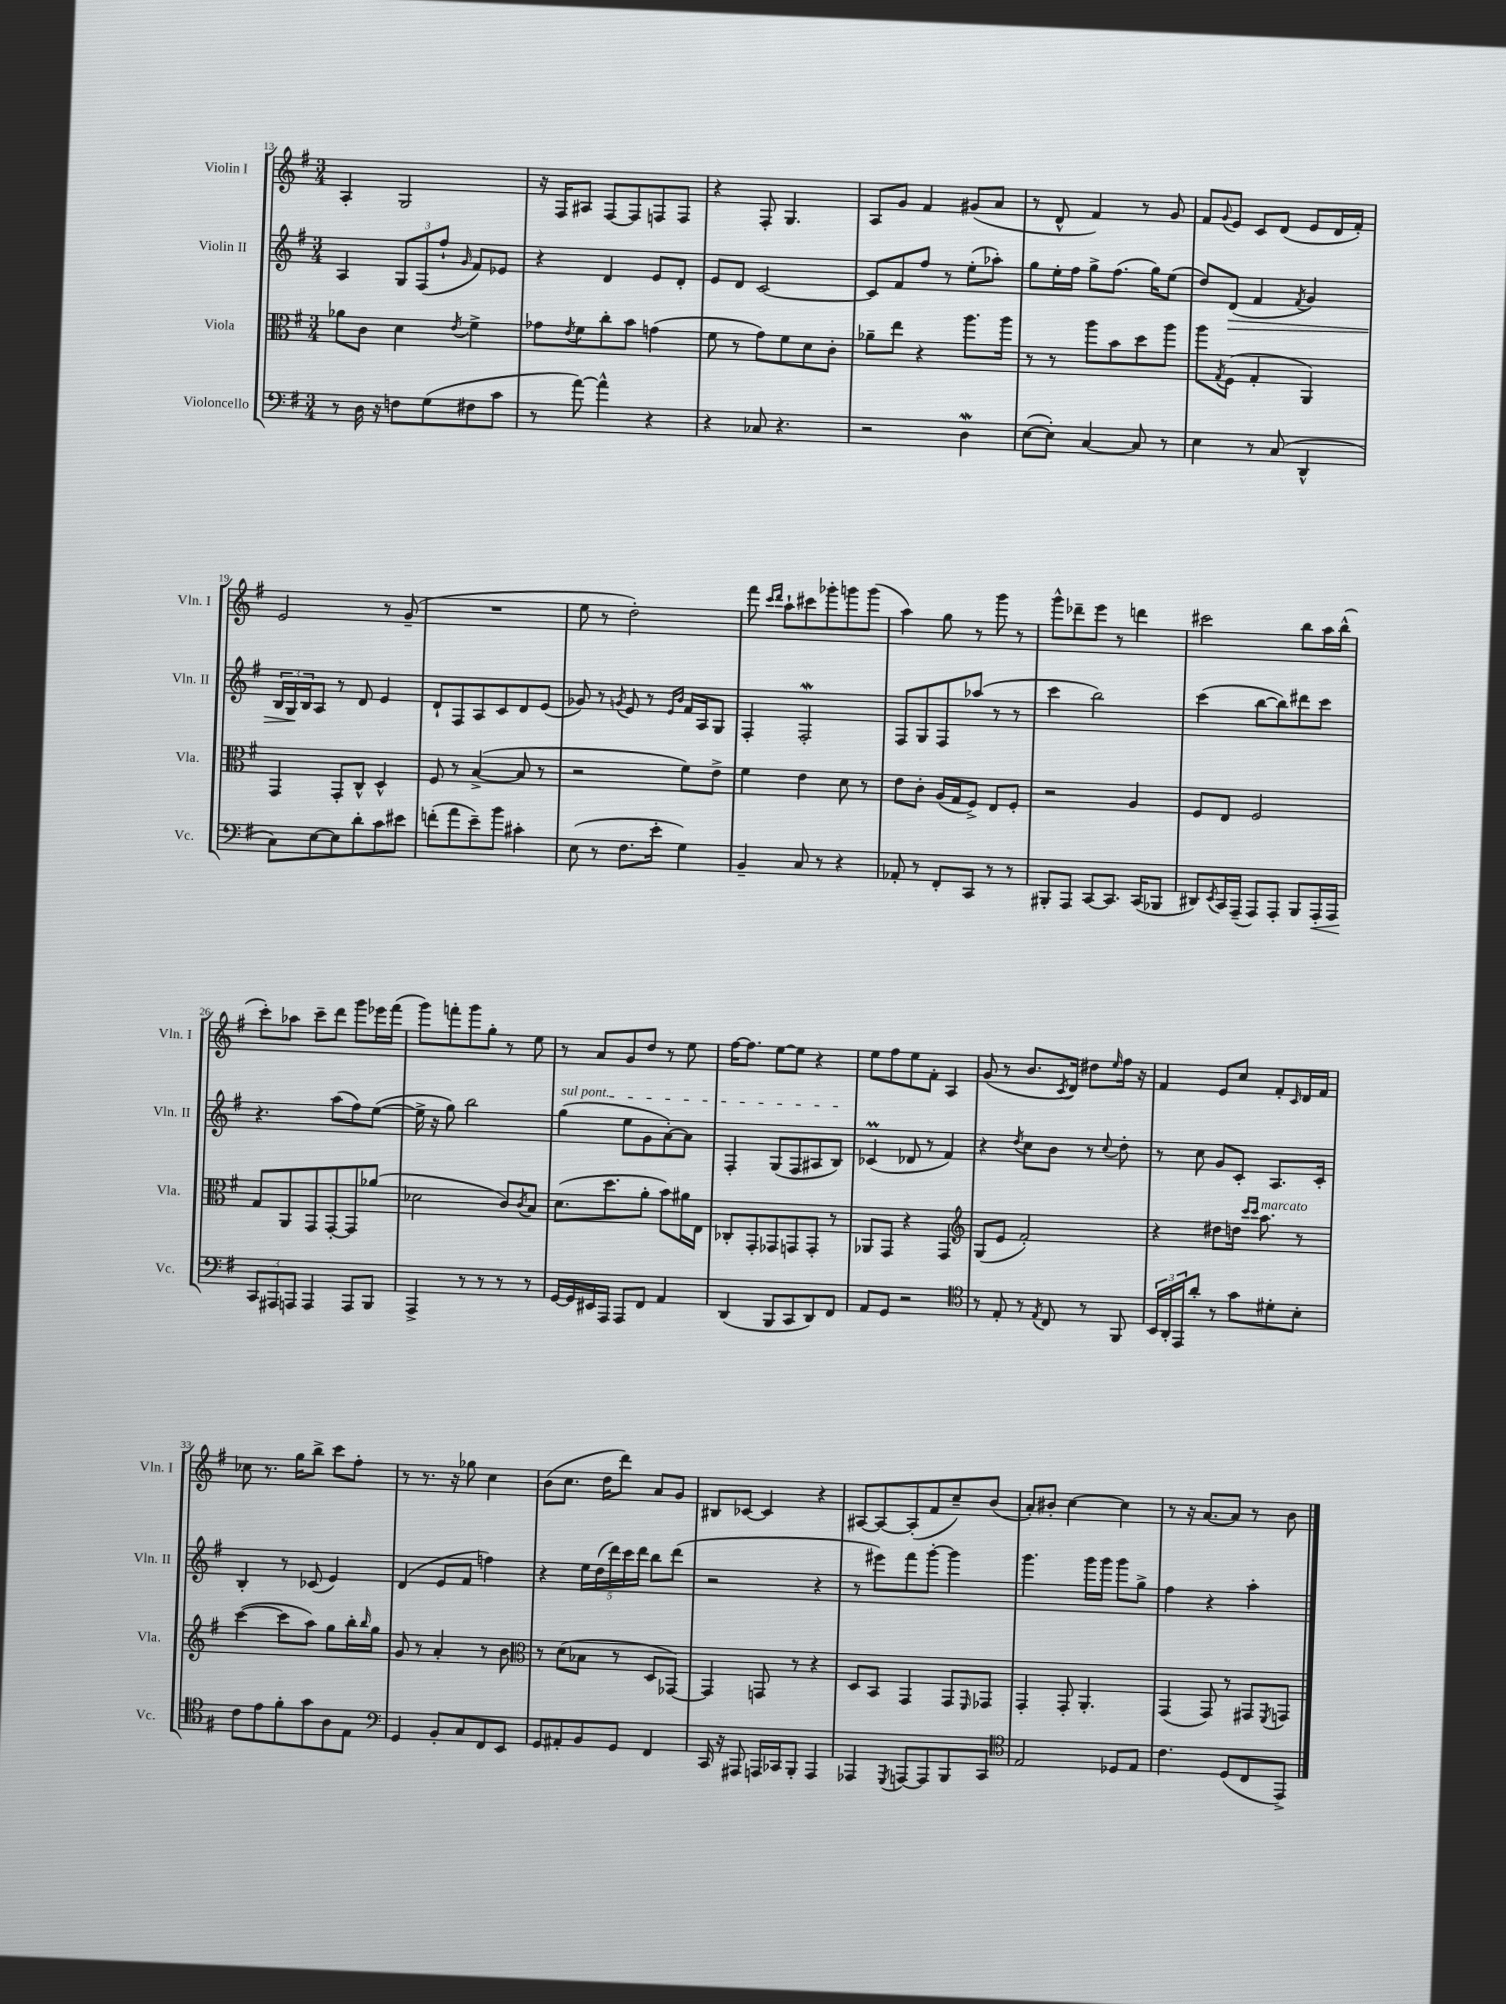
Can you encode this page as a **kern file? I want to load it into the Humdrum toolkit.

**kern	**kern	**kern	**kern
*staff4	*staff3	*staff2	*staff1
*clefF4	*clefC3	*clefG2	*clefG2
*k[f#]	*k[f#]	*k[f#]	*k[f#]
*M3/4	*M3/4	*M3/4	*M3/4
8r	8a-	4A	4A'
16D	8c	.	.
16r	.	.	.
8F	4d	12G	2G
.	.	(12F#	.
(8G	.	.	.
.	.	12ff#`	.
.	8qe	16qqg	.
8F#	4f#^	8f#)	.
8c	.	8e-	.
=	=	=	=
8r	8g-	4r	16r
.	.	.	16F#
.	8qe	.	.
[8a)	8f#	.	8A#
4a^^]	8cc'	4d	[8F#
.	8b	.	8F#]
4r	(4g	8e	8F
.	.	8d'	8F
=	=	=	=
4r	8f#	8e	4r
.	8r	8d	.
8C-	8g)	[2c	8F#'
4.r	8f#	.	4.G
.	8d	.	.
.	8c'	.	.
=	=	=	=
2r	8a-~	8c]	8A
.	8ee	8f#	8g
.	4r	8ff#	4f#
.	.	8r	.
4D	8.aa	(8ee'	(8g#
.	.	8aa-')	8a
.	16aa	.	.
=	=	=	=
([8E	8r	8gg	8r
8E'])	8r	16ee'	8d^^
.	.	16ff#	.
[4C	8aa	8gg^	4f#)
.	8b	(8.ff#	.
8C]	8dd	.	8r
.	.	16gg)	.
8r	8aa	(8ee	8g
=	=	=	=
4E	8aa	8dd)	8f#
.	8qG	.	8qqg
.	(8F#	(8d	8e
8r	4G'	4f#	8c
(8C	.	.	(8d
.	.	8qf#	.
4DD^^	4AA)	4g)	8e
.	.	.	16d
.	.	.	16f#')
=	=	=	=
8C)	4GG	24B	2e
.	.	24G	.
.	.	24B	.
[8E	.	8A	.
8E]	8GG'	8r	.
8d'	8C^^	8d	.
8c	4D^^	4e	8r
8e#	.	.	(8g~
=	=	=	=
(8f'	8F#	8d`	2.r
8a	8r	8F#	.
8e~)	([4B^	8A	.
8b	.	8c	.
4c#'	8B]	8d	.
.	8r	(8e	.
=	=	=	=
(8E	2r	8g-)	8ee
8r	.	8r	8r
.	.	8qg	.
8.F#	.	8e	2dd')
.	.	8r	.
16e'	.	.	.
.	.	16qqe	.
.	.	16qqb	.
4G)	8f#)	16f#	.
.	.	16A	.
.	8e^	8G	.
=	=	=	=
4BB~	4f#	4F#'	8fff#
.	.	.	16qqccc
.	.	.	16qqddd
.	.	.	8aa`
8C	4e	2F#'	8ccc#
8r	.	.	8ggg-'
4r	8d	.	8ggg
.	8r	.	(8ggg
=	=	=	=
8AA-'	8e	8F#	4aa)
8r	8c'	8G	.
8FF#'	(16A	8F#	8gg
.	16G	.	.
8CC	8F#^)	(8aa-	8r
8r	8E	8r	8ggg
8r	8F#'	8r	8r
=	=	=	=
8BBB#'	2r	4ccc	8ggg^^
8AAA	.	.	8ddd-~
[8CC	.	2bb)	8eee
8.CC]	.	.	8r
.	4A	.	4ddd
(16CC	.	.	.
8BBB-	.	.	.
=	=	=	=
8DD#)	8F#	(4ccc	2ccc#
8qEE	.	.	.
16CC	8E	.	.
(16AAA~	.	.	.
8AAA)	2F#	[8bb	.
8AAA'	.	8bb])	.
8BBB	.	8ddd#	8bb
16AAA'	.	8ccc	16aa
16AAA	.	.	(16bb^^
=	=	=	=
12CC	8G	4.r	8ccc')
12AAA#	.	.	.
.	8AA	.	8aa-
12AAA	.	.	.
4AAA	8GG	.	8ccc~
.	[8GG'	(8aa	8ddd
8AAA	8GG]	8ff#)	8ggg
8BBB	(8a-	([8ee	16eee-
.	.	.	(16fff#
=	=	=	=
4AAA^	2d-	16ee^]	8ggg)
.	.	16r	.
.	.	8gg)	8fff'
8r	.	2bb	8ggg
8r	.	.	8gg'
8r	8c)	.	8r
.	8qc	.	.
8r	8B	.	8ee
=	=	=	=
[16GG	(8.d	(4gg	8r
16GG]	.	.	.
16EE#	.	.	8a
16AAA	8.dd	.	.
8AAA	.	8ee	8g
8FF#	8a'	8g	8dd
4AA	8b)	[8a')	8r
.	16a#	8a]	8ee
.	16E	.	.
=	=	=	=
(4DD	8C-'	4F#'	[16ff#
.	.	.	8.ff#]
.	8GG'	.	.
8BBB	8GG-	(8G	[8ee
8CC	8GG	8F#	8ee]
8DD)	8GG'	8A#	4r
8FF#	8r	8B)	.
=	=	=	=
8AA	8AA-	(4c-	8ee
8GG	8GG	.	8ff#
2r	4r	8d-	8ee
.	.	8r	8f#'
.	4GG	4f#)	4A
=	=	=	=
*clefC4	*clefG2	*	*
8r	(8G	4r	(8g
8E'	8e	.	8r
.	.	8qdd	.
8r	2f#')	8cc	8.b
8qE	.	.	.
8C	.	8b	.
.	.	.	8qc
.	.	.	16d)
8r	.	8r	8dd#
.	.	8qqcc	16qqee
8FF#	.	8dd'	16ff#
.	.	.	16r
=	=	=	=
24BB	4r	8r	4f#
24AA'	.	.	.
24EE	.	.	.
8a'	.	8cc	.
8r	8dd#	8g	8e
8g	16dd	8c'	8cc
.	16qqccc	.	.
.	16qqccc	.	.
.	8.aa	.	.
8d#'	.	8.A	8f#'
.	.	.	16qqc
8B'	8r	.	16d
.	.	16c'	16f#
=	=	=	=
8c	([4ccc	4B'	8cc-
8e	.	.	8.r
8f#'	8ccc]	8r	.
.	.	.	16gg
8g	8aa)	(8c-	8bb^
8A	8gg	4e)	8ccc
8E	16bb'	.	8ff#'
.	16qqbb	.	.
.	16gg	.	.
=	=	=	=
*clefF4	*	*	*
4GG	8g	(4d	8r
.	8r	.	8.r
8BB'	4a'	8e	.
.	.	.	16r
8C	.	8f#	8gg-
8FF#	8r	4ff)	4cc
8EE	8b	.	.
=	=	=	=
*	*clefC3	*	*
8GG	8r	4r	(8b
8AA#'	(8d	.	8.cc
8BB	8B-	20ee	.
.	.	(20dd	.
.	.	.	16dd
.	.	20ddd)	.
8GG	8r	.	8ddd)
.	.	20ccc	.
.	.	20ddd	.
4FF#	8D	8bb	8a
.	[8GG-)	(8ddd	8g
=	=	=	=
16CC	4GG-]	2r	8B#
16r	.	.	.
8AAA#	.	.	[8c-
16AAA	8GG	.	4c-]
16CC-	.	.	.
8BBB'	8r	.	.
4AAA	4r	4r	4r
=	=	=	=
4AAA-	8D	8r	[8A#
.	8BB	8eee#)	8A#_
8qGGG	.	.	.
[8AAA	4GG	8fff#	(8A#']
8AAA]	.	[8ggg'	8f#
8BBB	8GG	4ggg]	8cc~)
.	16qqFF#	.	.
8CC	8GG-	.	(8b
=	=	=	=
*clefC4	*	*	*
2E	4GG'	4.ggg	8a')
.	.	.	8b#'
.	8GG'	.	[4cc
.	4.AA'	16ggg	.
.	.	16ggg	.
8D-	.	8ggg	4cc]
8E	.	8gg^	.
=	=	=	=
4.c	(4GG	4ff#	8r
.	.	.	16r
.	.	.	[8.a
.	8GG)	4r	.
(8D	8r	.	8a]
8C	8GG#	4aa'	8r
.	8qFF#	.	.
8EE^)	8GG	.	8b
==	==	==	==
*-	*-	*-	*-
